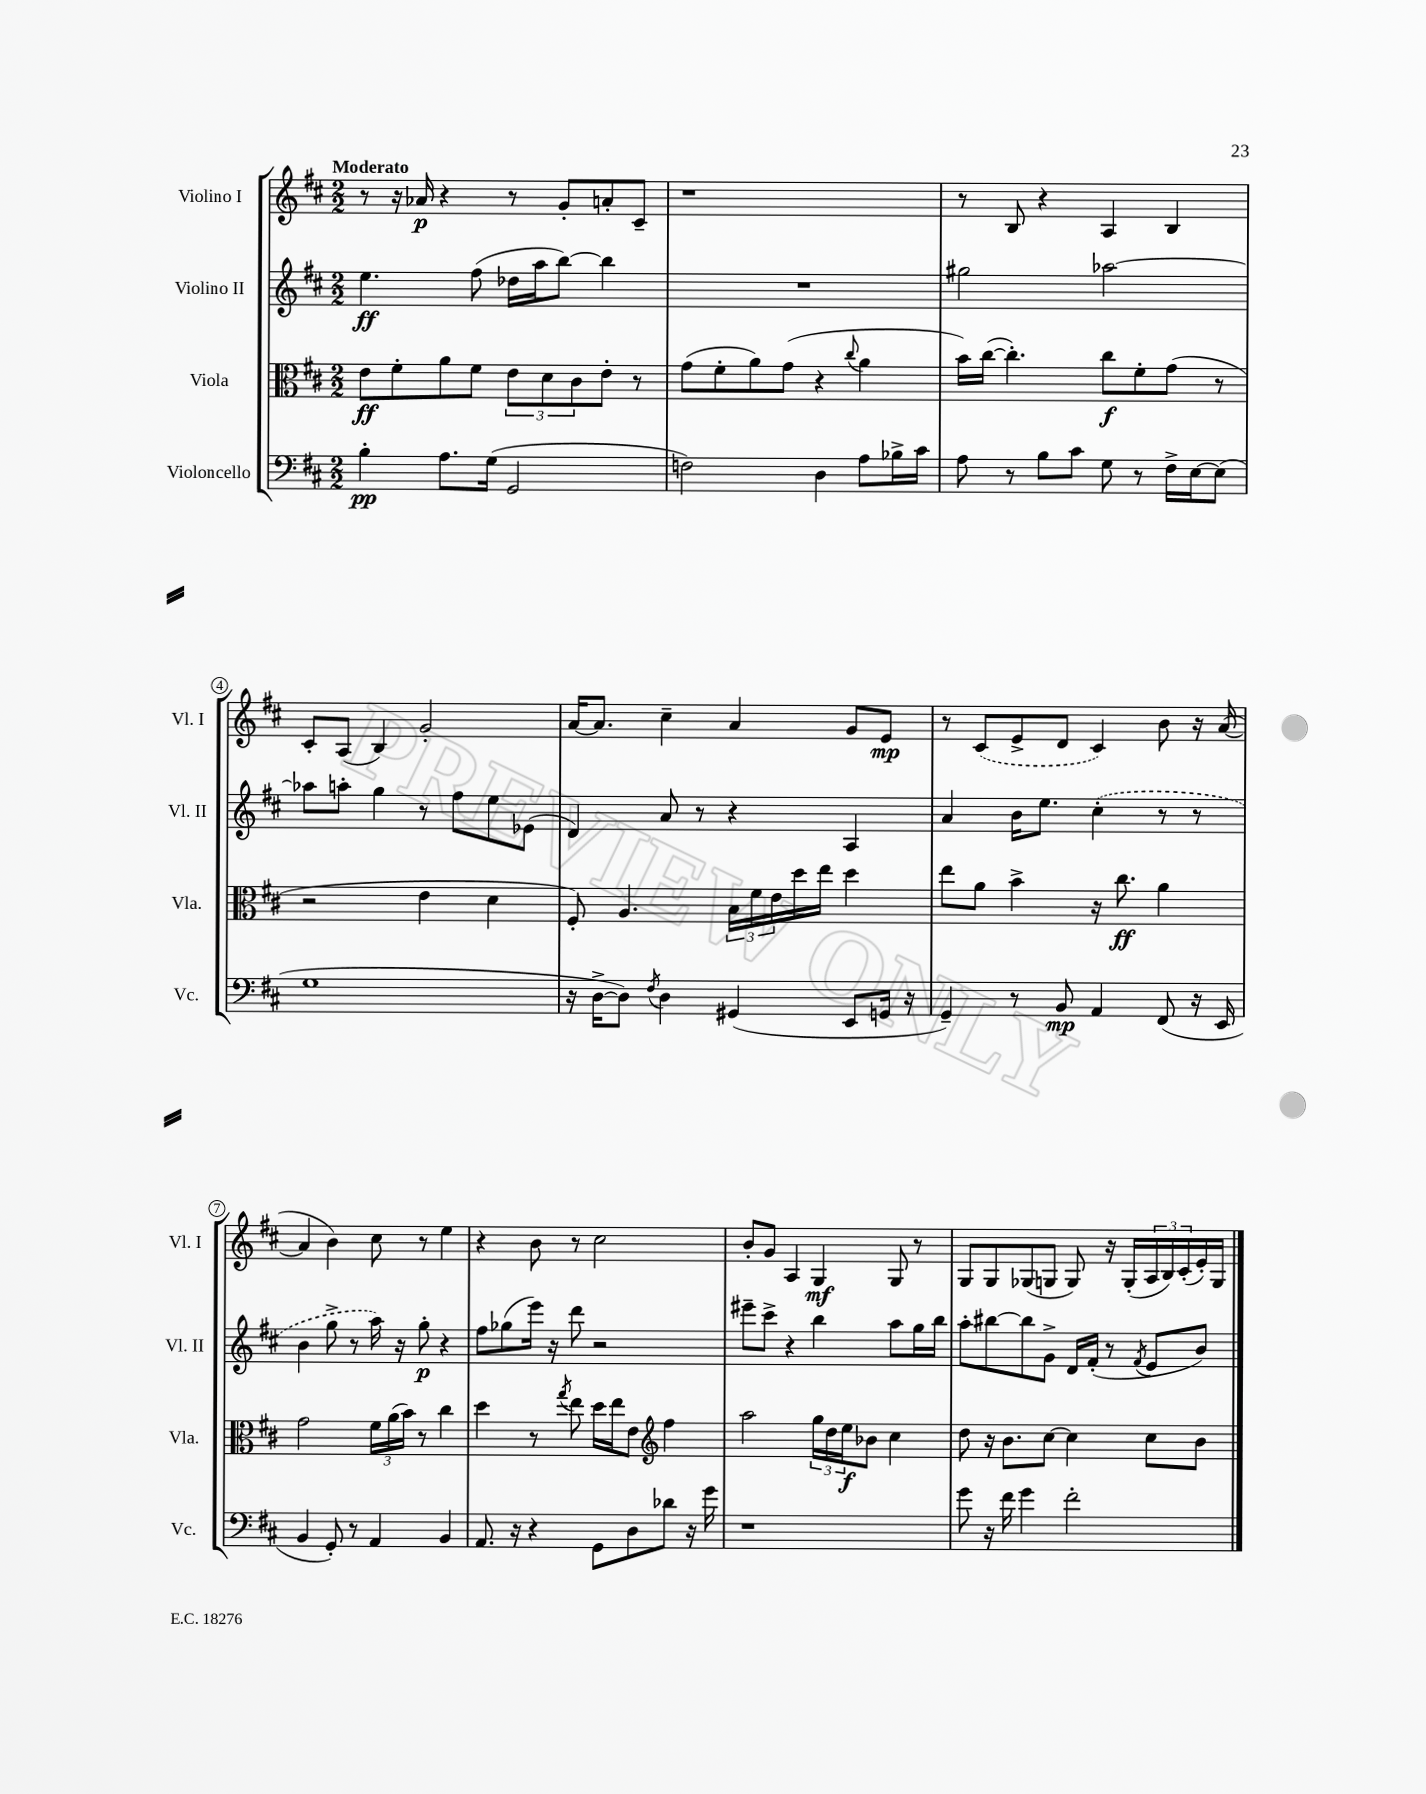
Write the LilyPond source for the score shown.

<<
\new StaffGroup <<
\new Staff = "s0" \with { instrumentName = "Violino I" shortInstrumentName = "Vl. I" } {
    \clef treble \key d \major \numericTimeSignature \time 2/2 \tempo "Moderato"
    r8 r16 aes'16\p r4 r8 g'8-. a'8-. cis'8-- |
    r1 |
    r8 b8 r4 a4 b4 |
    cis'8-. a8( b4) g'2-. |
    a'16~ a'8. cis''4-- a'4 g'8 e'8\mp |
    r8 \once \slurDashed cis'8( e'8-> d'8 cis'4) b'8 r16 a'16~( |
    a'4 b'4) cis''8 r8 e''4 |
    r4 b'8 r8 cis''2 |
    b'8-. g'8 a4 g4\mf g8 r8 |
    g8 g8 ges8( g8 g8) r16 g16-.( \tuplet 3/2 { a16 b16) cis'16-.( } e'16-.) g16 \bar "|." |
}
\new Staff = "s1" \with { instrumentName = "Violino II" shortInstrumentName = "Vl. II" } {
    \clef treble \key d \major \numericTimeSignature \time 2/2
    e''4.\ff fis''8( des''16 a''16 b''8~) b''4 |
    R1 |
    gis''2 aes''2~ |
    aes''8 a''8-. g''4 r8 fis''8 e''8 ees'8( |
    d'4) a'8 r8 r4 a4 |
    a'4 b'16 e''8. \once \slurDashed cis''4-.( r8 r8 |
    b'4 g''8-> r8 a''16) r16 g''8-.\p r4 |
    fis''8 ges''8( e'''16) r16 d'''8 r2 |
    eis'''8-- cis'''8-> r4 b''4 a''8 g''16 b''16 |
    a''8-. bis''8~ bis''8 g'8-> d'16 fis'16-.( r8 \acciaccatura { fis'8 } e'8 b'8) \bar "|." |
}
\new Staff = "s2" \with { instrumentName = "Viola" shortInstrumentName = "Vla." } {
    \clef alto \key d \major \numericTimeSignature \time 2/2
    e'8\ff fis'8-. a'8 fis'8 \tuplet 3/2 { e'8 d'8 cis'8 } e'8-. r8 |
    g'8( fis'8-. a'8) g'8( r4 \appoggiatura { cis''8 } a'4 |
    b'16) cis''16~( cis''4.-.) cis''8\f fis'8-. g'8( r8 |
    r2 e'4 d'4 |
    fis8-.) a4. \tuplet 3/2 { b16 fis'16 e'16 } d''16 e''16 d''4 |
    e''8 a'8 b'4-> r16 cis''8.\ff a'4 |
    g'2 \tuplet 3/2 { fis'16 a'16( b'16) } r8 cis''4 |
    d''4 r8 \acciaccatura { g''8 } e''8 d''16 e''16 e'8 \clef treble fis''4 |
    a''2 \tuplet 3/2 { g''16 d''16 e''16\f } bes'8 cis''4 |
    d''8 r16 b'8. cis''8~ cis''4 cis''8 b'8 \bar "|." |
}
\new Staff = "s3" \with { instrumentName = "Violoncello" shortInstrumentName = "Vc." } {
    \clef bass \key d \major \numericTimeSignature \time 2/2
    b4-.\pp a8. g16( g,2 |
    f2) d4 a8 bes16-> cis'16 |
    a8 r8 b8 cis'8 g8 r8 fis16-> e16~ e8( |
    g1 |
    r16 d16~-> d8) \acciaccatura { fis8 } d4 gis,4( e,8 g,16 r16 |
    g,4--) r8 b,8\mp a,4 fis,8( r16 e,16 |
    b,4 g,8-.) r8 a,4 b,4 |
    a,8. r16 r4 g,8 d8 des'8 r16 g'16 |
    r1 |
    g'8 r16 fis'16 g'4 fis'2-. \bar "|." |
}
>>
>>
\layout { \context { \Score \override BarNumber.stencil = #(make-stencil-circler 0.1 0.3 ly:text-interface::print) } }
